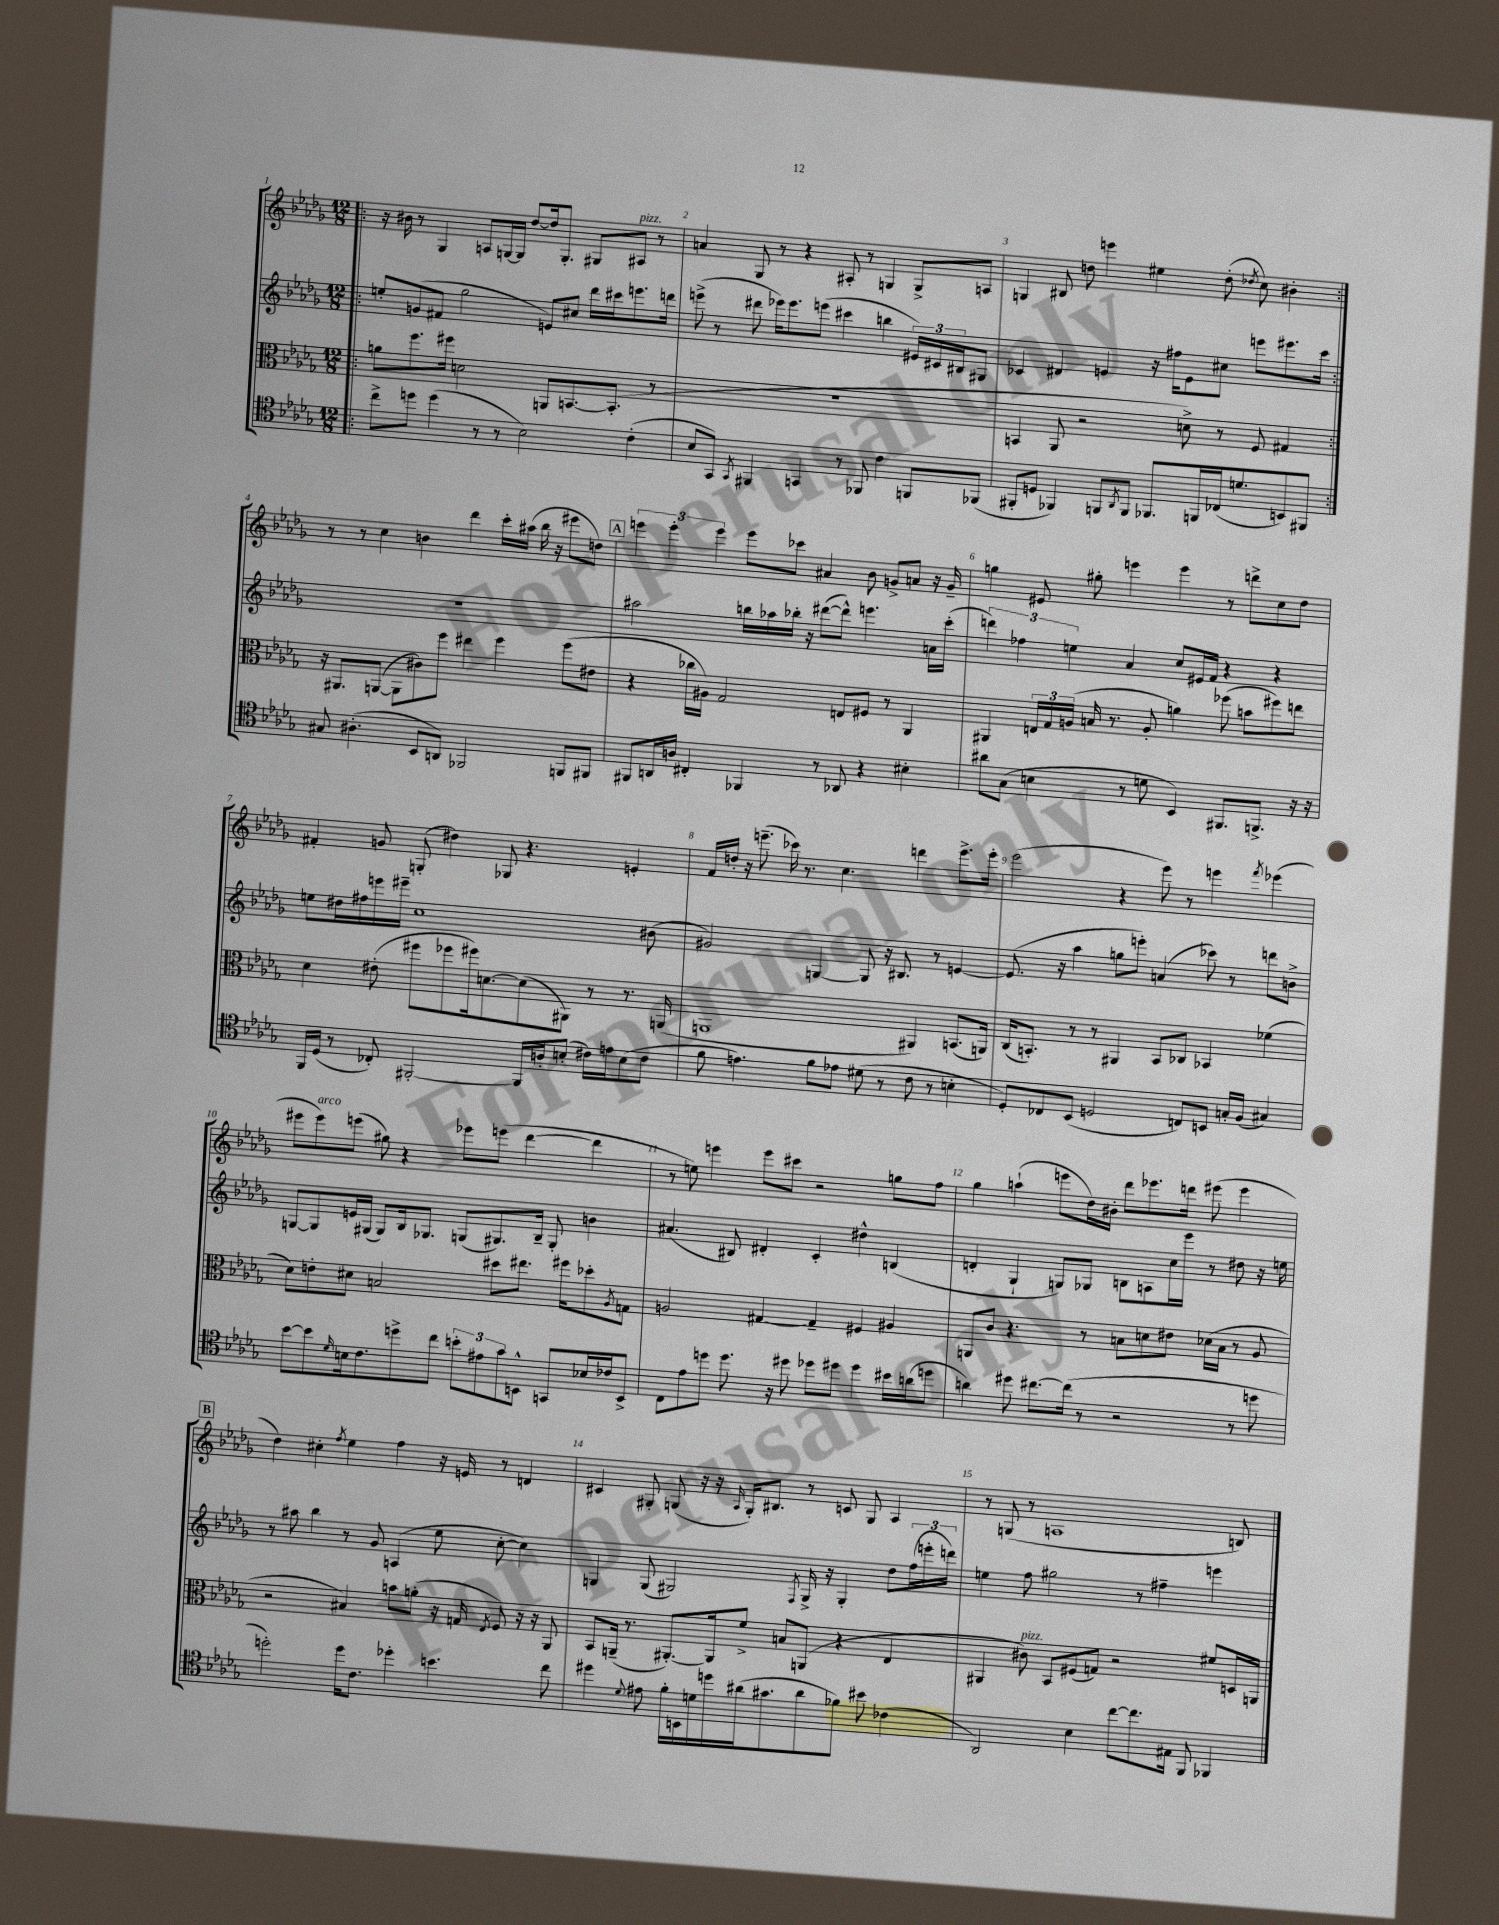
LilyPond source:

<<
\new StaffGroup <<
\new Staff = "s0" {
    \clef treble \key des \major \numericTimeSignature \time 12/8
    \repeat volta 2 { \bar ".|:" r16 bis'16 r8 ges4 a8 g16~ g16 des''8~ des''16 g8.-. gis8 ais8^\markup { \italic "pizz." } r8 |
    a'4 ges8 r8 r4 ais8-. r8 g4 g8-> a8 |
    g4 bis8 d''8 e'''4 eis''4 d''8-.( \acciaccatura { des''8 } c''8) bis'4-. | }
    r8 r8 c''4 b'4 des'''4 c'''16-. ais''16( bes''16 r16 eis'''8 d''8) |
    \mark \markup { \box "A" } \tuplet 3/2 { e'''4 e'''4-. e'''4 } e'''8 ces'''8 ais'4 bes'8 g'8-> a'8 r16 g'16-- |
    g''4 eis'8 gis''8-. e'''4 e'''4 r8 d'''8-> c''8 des''8 |
    fis'4-. g'8 g8-.( dis''4) ges8 r4. e'4-. |
    f'16 d''16-. r16 e'''8.--( ces'''16) r8. c''4. d'''4 e'''8.-> e'''16-. |
    ees'''2( r4 ees'''8) r8 e'''4 \acciaccatura { f'''8 } ees'''4( |
    eis'''8 eis'''8^\markup { \italic "arco" }) e'''8( gis''8) r4 ees'''8 e'''8( des'''4~ des'''4 |
    r8 e''8) e'''4 e'''8 cis'''8 r2 g''8 f''8 |
    ges''4 a''4-!( e'''8 des''16) bis'16-. des'''8 ees'''8. d'''16 eis'''8( eis'''4 |
    \mark \markup { \box "B" } des''4) cis''4-. \acciaccatura { f''8 } ees''4 f''4 r16 e'16 r8 d'4 |
    cis'4 gis8-. g8( r16 r16 \grace { aes16 } g16-.) bis8. r8 c'8 g8 aes4 |
    r8 g8( r8 a1 b8) \bar "|." |
}
\new Staff = "s1" {
    \clef treble \key des \major \numericTimeSignature \time 12/8
    \repeat volta 2 { \bar ".|:" e''8-. g'8( fis'8 ges''2 e'8) cis''8 des'''16 cis'''16 e'''8. d'''16 |
    e'''8->( r8 dis'''8 ees'''16) ees'''8. e'''8( cis'''4 b''4 \tuplet 3/2 { eis'16) cis'16 bis16 } gis8 |
    ces'4 dis'4 e'4 r16 fis''16 e'8 cis''8 e'''8 eis'''8. c'''16 | }
    R1. |
    \mark \markup { \box "A" } ais''2 b''16 aes''16 bes''16-. r16 dis'''8~( dis'''8-^) e'''4. a'16 c'''16-.( |
    \tuplet 3/2 { d'''4) fes''4 e''4 } aes'4 c''8 eis'16 f'16 r4 r4 |
    e''8 dis''16 fis''16 e'''16 eis'''16-- c''1 bis'8( |
    gis'2) g4~ g8 r16 bis8. r8 e'4~ |
    e'8.( r16 aes''4 g''8 e'''8-.) a'4( ces'''8) r8 d'''8 b'8-> |
    g8~ g8 e'16 gis16( gis8) bes16 ges8. g8( gis8.) bes16-- gis8-. b'4 |
    ais'4.( bis8) dis'4-. c'4-. dis''4-^ b4( |
    d'4-. ges4-! g8) ges8 b8 a8 c''16 ees'''16 r8 dis''8 r16 e''16 |
    \mark \markup { \box "B" } r8 ais''8 bes''4 r8 ges'8 a4( ees''8 c''8~-. c''4) |
    g4 g8( gis2) \acciaccatura { f8 } gis16-> r16 gis4-. des''8 \tuplet 3/2 { f''16( e'''16-. d'''16) } |
    e''4 f''8 gis''2 r8 fis''4-- e'''4 \bar "|." |
}
\new Staff = "s2" {
    \clef alto \key des \major \numericTimeSignature \time 12/8
    \repeat volta 2 { \bar ".|:" a'8 f''8. fis''16 d'2 a,8 b,8.~ b,8.-.( r8 |
    R1. |
    b,4 aes,8 r2 d'8->) r8 f8 gis4 | }
    r16 ais,8. a,8~( a,8 cis'8) f''8 eis''4 f''4 f''8( eis'8 |
    \mark \markup { \box "A" } r4 ces''16 ais16) ges2 e8 fis8 r8 aes,4 |
    ais,4 \tuplet 3/2 { e16 ges16 a16( } b16 r8. a8-. a'4) fes''8( b'8 fis''8) e''8 |
    des'4 eis'8-.( fis''8 fes''8 fis''16) d'8.~ d'8( ais,8) r8 r8. a,16( |
    a,1 ais,4) b,8.( a,16) |
    c16( b,8.-.) r8 r8 ais,4 b,8 ces8 bes,4 fes'4( |
    des'8) e'8-. dis'8 b2 dis''8 eis''8. fis''16 des''8-. \acciaccatura { aes8 } g8 |
    a2 gis4~ gis4-- fis4 ais4 |
    a,8 c'8 r4. r8 b8 d'8 eis'8 des'16( b16 r8 aes8 |
    \mark \markup { \box "B" } r2 bis4) b'8 a'8-.( r16 g16 \acciaccatura { ees8 } f8) r16 r16 aes,8 |
    bes,8 a,16--( r8. ais,8.~-.) ais,16 f'8-> b8 a,8( r4 ees4 |
    ais,4 cis'8^\markup { \italic "pizz." }) bes,8 fis8( g8) r2 fis'8 d16 a,16 \bar "|." |
}
\new Staff = "s3" {
    \clef tenor \key des \major \numericTimeSignature \time 12/8
    \repeat volta 2 { \bar ".|:" c''8-> d''8 d''4( r8 r8 bes2) c'4-.( |
    bes8 ges,8) \acciaccatura { ges,8 } fis,4 g,4 r8 fes,8 c'4 f,8 fes,8( |
    fis,8-. d8 fes,4) f,8 \acciaccatura { aes,8 } f,8 fes,8. f,16 ces16( d'8. b,8) fis,8 | }
    gis8 ais4.-.( bes,8 a,8) fes,2 f,8 fis,8 |
    \mark \markup { \box "A" } fis,8 a,16 a16 cis4-. fes,4 r8 aes,8 r4 bis4-. |
    ais'8 ges8( b4 r8 d'8 bes,4) fis,8. f,8.-> r16 r16 |
    f,16 des16( r8 ces8-.) fis,2~-. fis,16 a16-. b8-.( cis'16) e'16 b8( cis'8 |
    f'8 e'4.) f'8 ees'8 dis'8( r8 c'8 r8 b4-. |
    des8-.) ces8 bes,8( d2 c8) b,8 g16-. f16( gis4) |
    bes'8~ bes'8 \grace { des'16 } b16 c'8. d''8-> c''8 \tuplet 3/2 { b'8-. eis'8 ges'8 } b,8-^ g,8 bes16 ces'16 b,8-> |
    c8 ees'8 d''8 d''8. r16 dis''8 des''8 dis''8 dis''4 bis'16 a'16( d''8 |
    a'4) dis''8 cis''8.~ cis''16( r8 r2 r8 d''8 |
    \mark \markup { \box "B" } d''2-.) d''16 c'8. des''4-. b'4. c''8 |
    dis''4 \appoggiatura { des'8 } eis'8 f'16-. b,16 d'16 d''16 ais'16( gis'8. ais'8 fes'8) bis'8 ces'4( |
    aes,2) bes4 c''8~ c''8. eis16 f,8 fes,4 \bar "|." |
}
>>
>>
\layout { \context { \Score \override BarNumber.break-visibility = ##(#f #t #t) barNumberVisibility = #all-bar-numbers-visible } }
